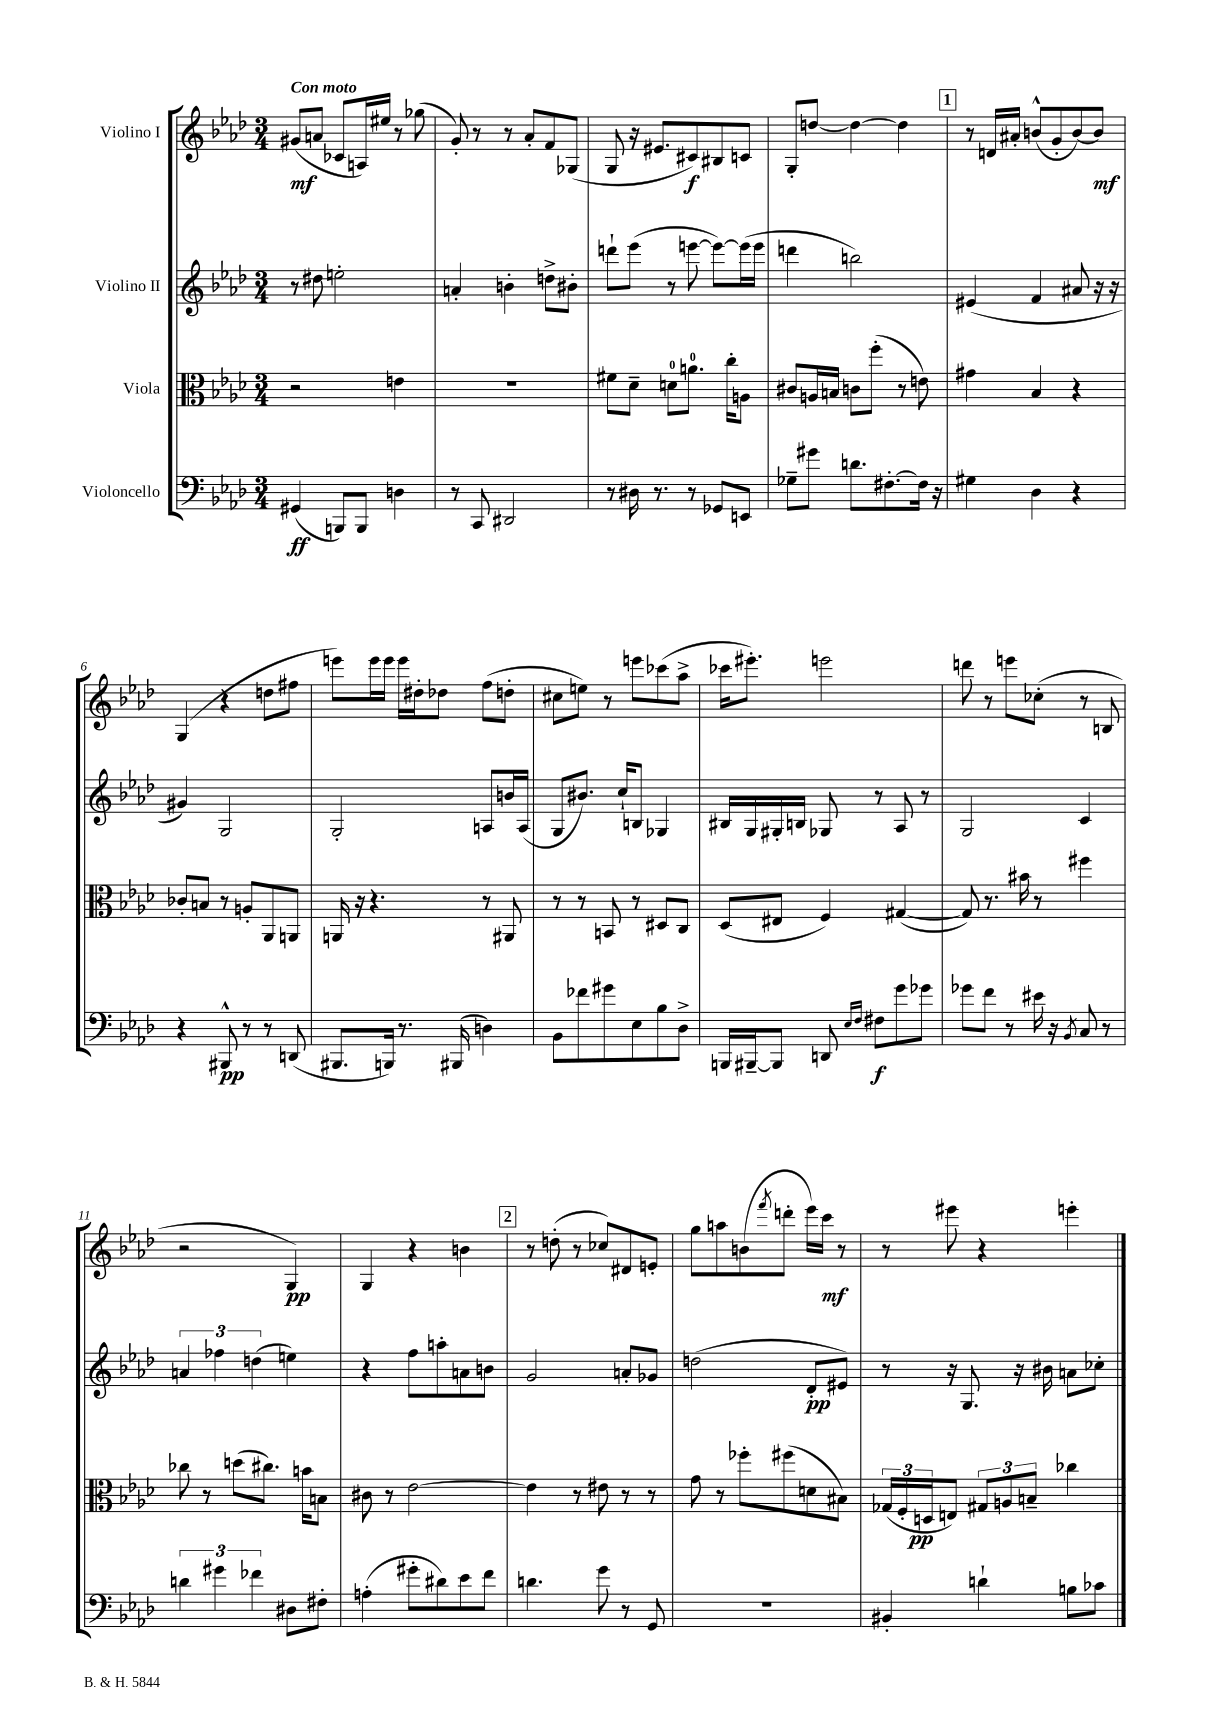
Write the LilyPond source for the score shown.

<<
\new StaffGroup <<
\new Staff = "s0" \with { instrumentName = "Violino I" } {
    \clef treble \key aes \major \numericTimeSignature \time 3/4 \tempo "Con moto"
    gis'8\mf( a'8 ces'8 a16) eis''16 r8 ges''8( |
    g'8-.) r8 r8 aes'8-. f'8 ges8( |
    g8 r16 eis'8. cis'8\f) bis8 c'8 |
    g8-. d''8~ d''4~ d''4 |
    \mark \markup { \box "1" } r8 d'16 ais'16-. b'8-^( g'8-. b'8~) b'8\mf |
    g4( r4 d''8 fis''8 |
    e'''8) e'''16 e'''16 e'''16 dis''16-. des''8 f''8( d''8-. |
    cis''8 e''8) r8 e'''8 ces'''8( aes''8-> |
    ces'''16 eis'''8.-.) e'''2 |
    d'''8 r8 e'''8 ces''8-.( r8 b8 |
    r2 g4\pp) |
    g4 r4 b'4 |
    \mark \markup { \box "2" } r8 d''8-.( r8 ces''8) dis'8 e'8-. |
    g''8 a''8 b'8( \acciaccatura { f'''8 } d'''8-. ees'''16) c'''16\mf r8 |
    r8 eis'''8 r4 e'''4-. \bar "|." |
}
\new Staff = "s1" \with { instrumentName = "Violino II" } {
    \clef treble \key aes \major \numericTimeSignature \time 3/4
    r8 dis''8 e''2-. |
    a'4-. b'4-. d''8-> bis'8-. |
    d'''8-! ees'''8( r8 e'''8~ e'''8~) e'''16( e'''16 |
    d'''4 b''2) |
    \mark \markup { \box "1" } eis'4( f'4 ais'8 r16 r16 |
    gis'4) g2 |
    g2-. a8 b'16 a16( |
    g8 bis'8.) c''16-! b8 ges4 |
    bis16 g16 gis16-. b16 ges8 r8 aes8 r8 |
    g2 c'4 |
    \tuplet 3/2 { a'4 fes''4 d''4( } e''4) |
    r4 f''8 a''8-. a'8 b'8 |
    \mark \markup { \box "2" } g'2 a'8-. ges'8 |
    d''2( des'8-.\pp eis'8) |
    r8 r16 g8. r16 bis'16 a'8 ces''8-. \bar "|." |
}
\new Staff = "s2" \with { instrumentName = "Viola" } {
    \clef alto \key aes \major \numericTimeSignature \time 3/4
    r2 e'4 |
    R2. |
    fis'8 des'8-- d'8-0 a'8.-0 c''16-. a8 |
    cis'8 a16 b16 c'8 f''8-.( r8 e'8) |
    \mark \markup { \box "1" } gis'4 bes4 r4 |
    ces'8-. b8 r8 a8-. aes,8 a,8 |
    a,16 r16 r4. r8 ais,8 |
    r8 r8 b,8 r8 dis8 c8 |
    des8( eis8 f4) gis4~( |
    gis8) r8. bis'16 r8 fis''4 |
    ces''8 r8 d''8( cis''8.) b'16 b8 |
    cis'8 r8 ees'2~ |
    \mark \markup { \box "2" } ees'4 r8 eis'8 r8 r8 |
    g'8 r8 fes''8-. fis''8( d'8 bis8) |
    \tuplet 3/2 { ges16( f16-. d16\pp } e8) \tuplet 3/2 { gis8 a8 b8-- } ces''4 \bar "|." |
}
\new Staff = "s3" \with { instrumentName = "Violoncello" } {
    \clef bass \key aes \major \numericTimeSignature \time 3/4
    gis,4\ff( b,,8) b,,8 d4 |
    r8 c,8 dis,2 |
    r8 dis16 r8. r8 ges,8 e,8 |
    ges8-- gis'8 d'8. fis8.~-. fis16 r16 |
    \mark \markup { \box "1" } gis4 des4 r4 |
    r4 bis,,8-^\pp r8 r8 d,8( |
    bis,,8. b,,16) r8. bis,,16( d4) |
    bes,8 fes'8 gis'8 ees8 bes8 des8-> |
    b,,16 bis,,16~-- bis,,8 d,8 \grace { ees16 f16 } fis8\f g'8 ges'8 |
    ges'8 f'8 r8 eis'16 r16 \acciaccatura { bes,8 } c8 r8 |
    \tuplet 3/2 { d'4 gis'4 fes'4 } dis8 fis8-. |
    a4-.( gis'8-. dis'8) ees'8 f'8 |
    \mark \markup { \box "2" } d'4. g'8 r8 g,8 |
    R2. |
    bis,4-. d'4-! b8 ces'8 \bar "|." |
}
>>
>>
